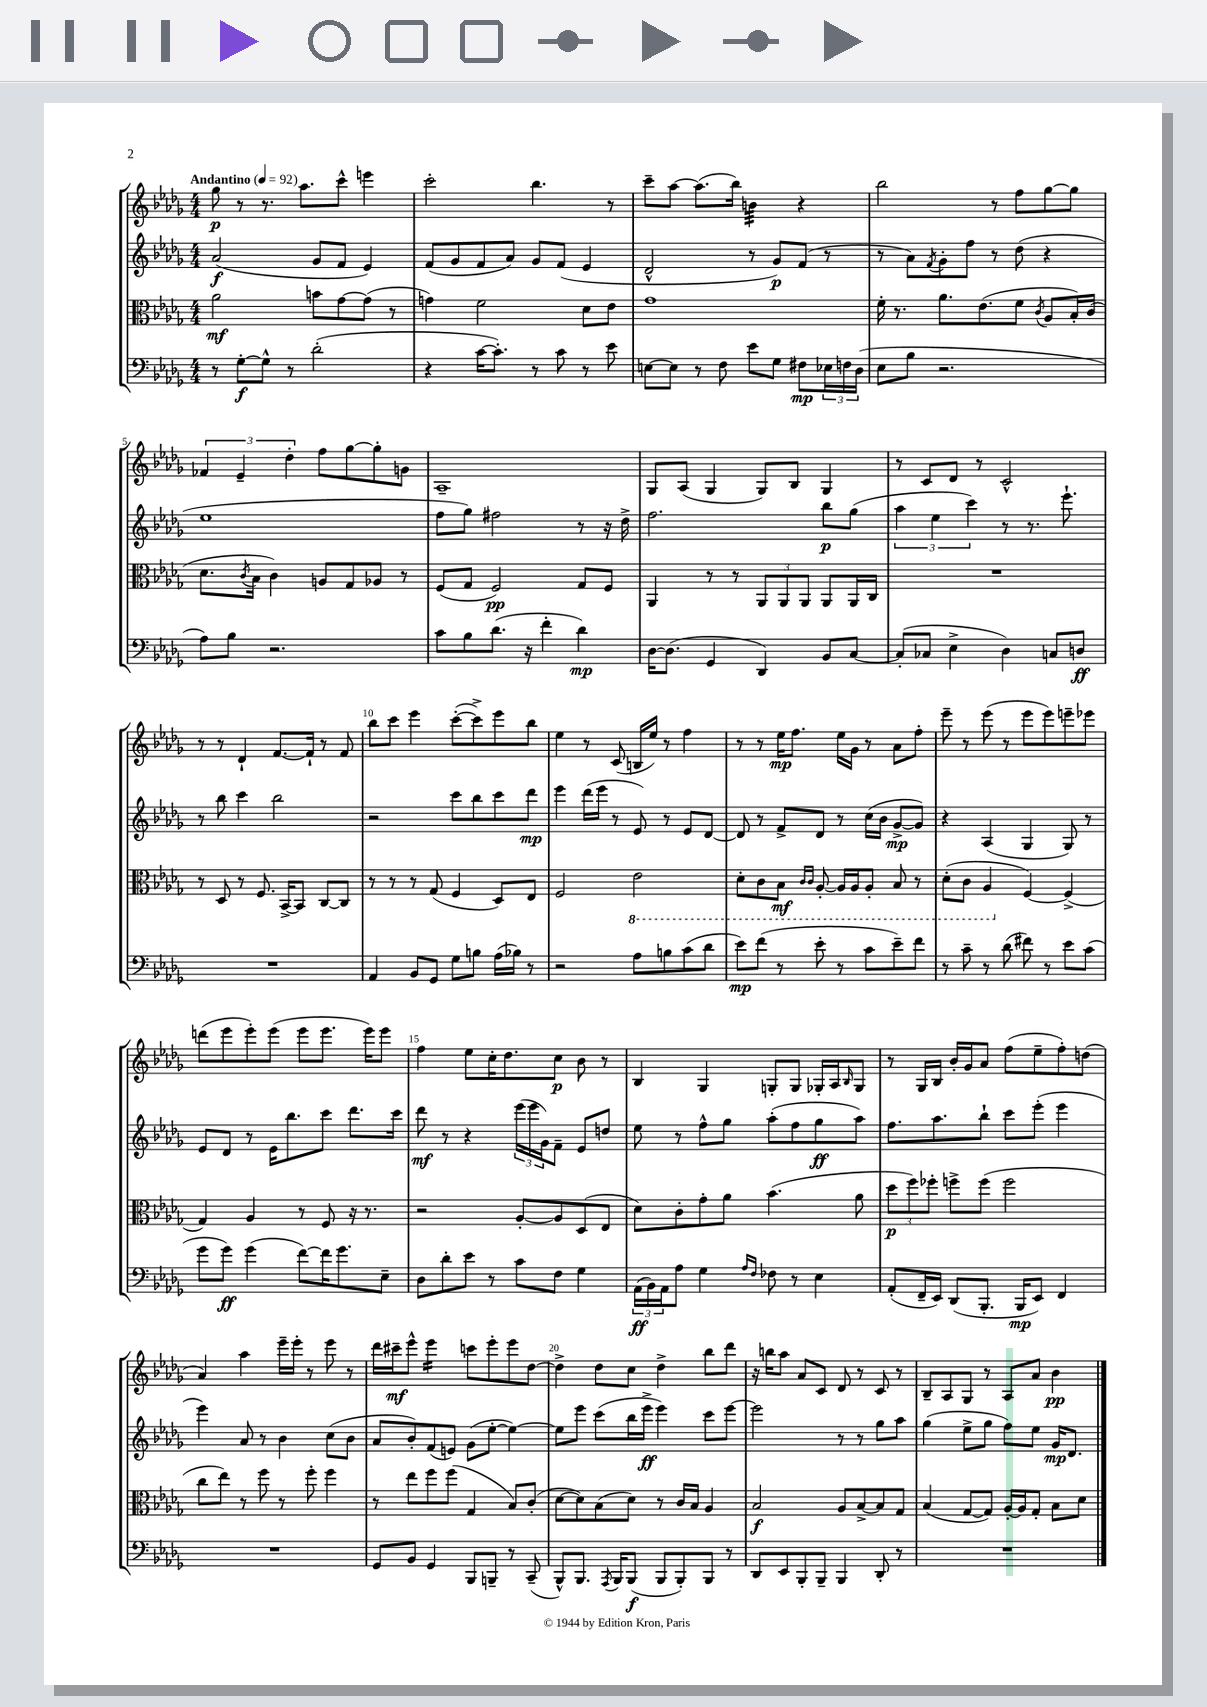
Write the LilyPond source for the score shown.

<<
\new StaffGroup <<
\new Staff = "s0" {
    \clef treble \key des \major \numericTimeSignature \time 4/4 \tempo "Andantino" 4 = 92
    ges''8\p r8 r8. aes''8. c'''8-^ e'''4 |
    c'''2-. bes''4. r8 |
    c'''8-- aes''8~ aes''8.( bes''16) b'4:32 r4 |
    bes''2 r8 f''8 ges''8~ ges''8 |
    \tuplet 3/2 { fes'4 ees'4-- des''4-. } f''8 ges''8~ ges''8-. g'8 |
    aes1-- |
    ges8 aes8( ges4 ges8) bes8 ges4 |
    r8 c'8 des'8 r8 c'2-^ |
    r8 r8 des'4-! f'8.~ f'16-! r8 f'8 |
    bes''8 c'''8 ees'''4 c'''8~-.( c'''8->) ees'''8 bes''8 |
    ees''4 r8 c'8( b16 ees''16) r8 f''4 |
    r8 r8 ees''16\mp f''8. ees''16 ges'16 r8 aes'8 f''8-. |
    ees'''8-- r8 ees'''8( r8 ees'''8 ees'''8) e'''8-- ees'''8 |
    d'''8( ees'''8 ees'''8-.) ees'''8( ees'''8 ees'''8. ees'''16) ees'''8 |
    f''4 ees''8 c''16-. des''8. c''8\p bes'8 r8 |
    bes4 ges4 g8-. g8 ges16-. aes16 \grace { bes16 } ges8 |
    r8 ges16 bes16 bes'16-. ges'16 aes'8 f''8( ees''8-- f''8-.) d''8( |
    aes'4) aes''4 ees'''16-- ees'''16-. r8 ees'''8 r8 |
    des'''16 cis'''16--\mf ees'''8-^ ees'''4:16 c'''8 ees'''8-. ees'''8 des''8~ |
    des''4-> des''8 c''8 des''4-> bes''8 des'''8 |
    r16 b''16 aes''8 aes'8 c'8 des'8 r8 c'8 r8 |
    bes8-- aes8 ges8 r8 aes8 aes'8 bes'4\pp \bar "|." |
}
\new Staff = "s1" {
    \clef treble \key des \major \numericTimeSignature \time 4/4
    aes'2\f( ges'8 f'8 ees'4) |
    f'8( ges'8 f'8 aes'8) ges'8 f'8( ees'4 |
    des'2-^ r8 ges'8\p) f'8( r8 |
    r8 aes'8) \acciaccatura { f'8 } ges'8-. f''8 r8 des''8( r4 |
    ees''1 |
    f''8 ges''8) fis''2 r8 r16 des''16-> |
    f''2. bes''8\p ges''8( |
    \tuplet 3/2 { aes''4 ees''4 c'''4) } r8 r8. ees'''8.-! |
    r8 bes''8 c'''4 bes''2 |
    r2 c'''8 bes''8 c'''8 des'''8\mp |
    ees'''4 des'''16( ees'''16 r8 ees'8) r8 ees'8 des'8~ |
    des'8 r8 f'8-> des'8 r8 c''16( bes'16 ges'8~->\mp ges'8) |
    r4 aes4( ges4 ges8) r8 |
    ees'8 des'8 r8 ees'16 bes''8. c'''8 des'''8. c'''16 |
    des'''8\mf r8 r4 \tuplet 3/2 { ees'''16( ees'''16 ges'16) } f'8-- ees'8 d''8 |
    ees''8 r8 f''8-^ ges''8 aes''8-.( f''8 ges''8\ff aes''8) |
    f''8. aes''8. bes''8-! c'''8 ees'''8-.( ees'''4 |
    ees'''4) aes'8 r8 bes'4 c''8( bes'8 |
    aes'8 bes'8-.) f'8( e'8) ges'8( ees''8~-. ees''4~) |
    ees''8 ees'''8 c'''8( bes''16 ees'''16->\ff ees'''4) c'''8 ees'''8~ |
    ees'''2 r8 r8 ges''8 aes''8 |
    ges''4( ees''8-> ges''8 f''8) ees''8 ges'16\mp des'8. \bar "|." |
}
\new Staff = "s2" {
    \clef alto \key des \major \numericTimeSignature \time 4/4
    aes'2\mf b'8 ges'8~ ges'8( r8 |
    g'4) f'2 des'8 ees'8 |
    ges'1 |
    f'16-. r8. aes'8. ees'8.( f'8 \acciaccatura { c'8 } aes8 bes16-.) c'16( |
    des'8. \acciaccatura { c'8 } bes16 c'4) a8 ges8 aes8 r8 |
    f8( ges8 f2\pp) ges8 f8 |
    aes,4 r8 r8 \tuplet 3/2 { aes,8 aes,8 aes,8 } aes,8 aes,16 c16 |
    R1 |
    r8 des8 r8 f8. bes,16~-> bes,8 c8~ c8 |
    r8 r8 r8 ges8( f4 des8) ees8 |
    f2 \ottava #-1 ees2 |
    des8-. c8 bes,8\mf \grace { c16 c16 } aes,8~-. aes,16 aes,16 aes,8-. bes,8 r8 |
    des8-.( c8 aes,4 \ottava #0 f4~) f4->( |
    ges4) aes4 r8 f8 r16 r8. |
    r2 aes8~-. aes8 des8( ees8 |
    des'8) c'8-. ges'8-. aes'8 bes'4.( aes'8 |
    \tuplet 3/2 { des''8\p f''8) fes''8-. } f''8-> f''8( f''2 |
    c''8 ees''8) r8 f''8 r8 f''8-. f''4 |
    r8 ees''8 f''8 f''8( ges4 bes8) c'8-.( |
    des'8~ des'8) bes8( des'8) r8 c'16 bes16 aes4 |
    bes2\f aes8 bes8~-> bes8 ges8 |
    bes4( ges8~ ges8) aes16~-. aes16 ges8-. bes8 des'8 \bar "|." |
}
\new Staff = "s3" {
    \clef bass \key des \major \numericTimeSignature \time 4/4
    r8 ges8~-.\f ges8-^ r8 des'2-.( |
    r4 c'16~ c'8.-.) r8 c'8 r8 ees'8 |
    e8~ e8 r8 f8 ees'8 ges8 fis8\mp \tuplet 3/2 { ees16 f16 des16( } |
    ees8 bes8 r2. |
    aes8) bes8 r2. |
    c'8 bes8 des'8.( r16 f'4-. des'4\mp) |
    des16~ des8.( ges,4 des,4) bes,8 c8~ |
    c8-.( ces8 ees4-> des4) c8 d8\ff |
    R1 |
    aes,4 bes,8 ges,8 ges8 b8 aes16( bes16) r8 |
    r2 aes8 b8 c'8( des'8 |
    ees'8\mp) f'8( r8 ees'8-. r8 c'8 ees'8--) f'8 |
    r8 c'8-- r8 des'8( fis'8) r8 ees'8 c'8( |
    ges'8 ges'8\ff) ges'4( f'8~) f'16 ges'8. ees8-- |
    des8 des'8-. ees'8 r8 c'8 f8 ges4 |
    \tuplet 3/2 { aes,16\ff( bes,16) aes,16 } aes8 ges4 \grace { aes16 f16 } fes8 r8 ees4 |
    aes,8-.( f,16-- ees,16) des,8( bes,,8.-. bes,,16\mp ees,8) f,4 |
    R1 |
    ges,8 bes,8 ges,4 bes,,8 b,,8-- r8 c,8--( |
    bes,,8-^) bes,,8. \acciaccatura { aes,,8 } bes,,16 bes,,8\f( bes,,8 bes,,8-.) bes,,8 r8 |
    des,8 ees,8 bes,,8-. bes,,8-- bes,,4 des,8-. r8 |
    R1 \bar "|." |
}
>>
>>
\layout { \context { \Score \override BarNumber.break-visibility = ##(#f #t #t) barNumberVisibility = #(every-nth-bar-number-visible 5) } }
